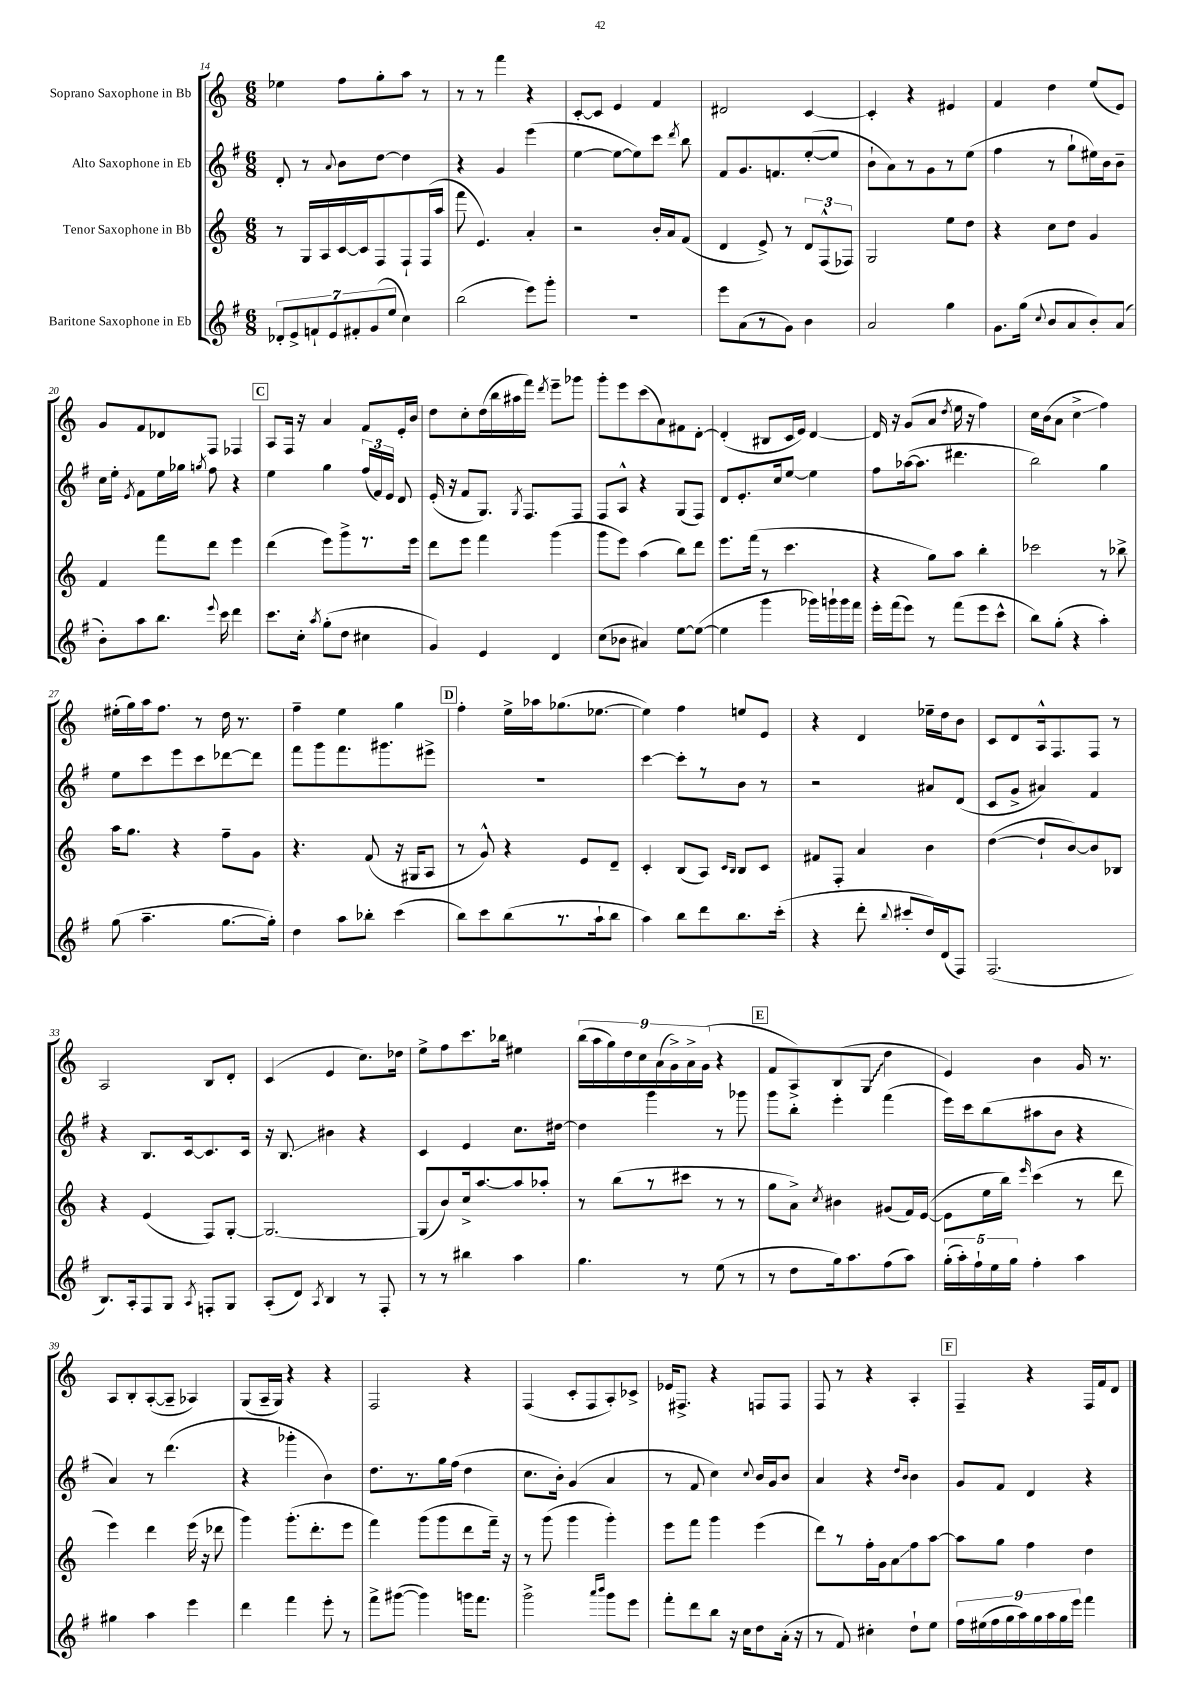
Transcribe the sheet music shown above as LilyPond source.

<<
\new StaffGroup <<
\new Staff = "s0" \with { instrumentName = "Soprano Saxophone in Bb" } {
    \clef treble \key c \major \numericTimeSignature \time 6/8
    \autoBeamOff ees''4 f''8[ g''8-. a''8] r8 |
    r8 r8 f'''4 r4 |
    c'8[~-. c'8] e'4 f'4 |
    dis'2 c'4~ |
    c'4-. r4 eis'4 |
    f'4 d''4 e''8[( e'8]) |
    g'8[ f'8 des'8 f8] fes4 |
    \mark \markup { \box "C" } a8[ f16] r16 a'4 f'8[ e'16-. b'16] |
    d''8[ c''8-. d''16( b''16 ais''16 f'''16]) \acciaccatura { d'''8 } e'''8[-- ges'''8] |
    g'''8[-. e'''8 c'''8( a'8) fis'8 d'8]~-. |
    d'4-.( bis8[ c'16 e'16]) d'4~ |
    d'16 r16 g'8[( a'8] \acciaccatura { d''8 } e''16 r16 f''4) |
    c''16[ b'16( a'8] c''4->\glissando f''4) |
    eis''16[-.( g''16) a''16 f''8.] r8 d''16 r8. |
    f''4-- e''4 g''4 |
    \mark \markup { \box "D" } f''4-. e''16[-> aes''16 ges''8.( ees''8.]~ |
    ees''4) f''4 e''8[ e'8] |
    r4 d'4 ees''16[-- d''16 b'8] |
    c'8[ d'8 a16-^ f8. f8] r8 |
    a2 b8[ d'8]-. |
    c'4( e'4 c''8.[) des''16] |
    e''8[-> f''8 c'''8. bes''16] eis''4 |
    \tuplet 9/8 { b''16[( a''16 g''16) d''16 c''16 a'16( g'16->) a'16-> g'16]( } r4 |
    \mark \markup { \box "E" } f'8[ a8->) b8( \once \override Glissando.style = #'zigzag g8]\glissando d''4 |
    e'4) b'4 g'16 r8. |
    a8[ b8-. a8~-.( a8]-- aes4) |
    g8[( a16-- g16]) r4 r4 |
    f2 r4 |
    f4( c'8[-. f8 a8-.) ces'8]-> |
    ees'16[ fis8.]-> r4 f8[ f8] |
    f8 r8 r4 a4-. |
    \mark \markup { \box "F" } f4-- r4 f16[ f'16 d'8] \bar "|." |
}
\new Staff = "s1" \with { instrumentName = "Alto Saxophone in Eb" } {
    \clef treble \key g \major \numericTimeSignature \time 6/8
    \autoBeamOff d'8-. r8 \appoggiatura { a'8 } b'8[ d''8]~ d''4 |
    r4 g'4 e'''4( |
    e''4~ e''8[~ e''8) c'''8] \acciaccatura { d'''8 } b''8 |
    fis'8[ g'8. f'8. e''8~-.( e''8] |
    b'8[-! a'8) r8 g'8 r8 e''8]( |
    fis''4 r8 g''8[-! eis''16) b'16 b'8]-- |
    c''16[ e''16]-. \acciaccatura { e'8 } fis'8[ e''16 ges''16] \acciaccatura { g''8 } fis''8 r4 |
    \mark \markup { \box "C" } e''4 g''4 \tuplet 3/2 { fis''16[( fis'16) e'16] } d'8 |
    e'16-.( r16 fis'8[ g8.]) \acciaccatura { g8 } fis8.[ fis8] |
    fis8[ a8]-^ r4 g8[( fis8]) |
    d'8[ e'8.-. c''16 e''8]~ e''4 |
    fis''8[ aes''16~( aes''8.] dis'''4. |
    b''2) g''4 |
    e''8[ c'''8 e'''8 c'''8 des'''8~ des'''8] |
    fis'''8[ g'''8 fis'''8. gis'''8. eis'''8]-> |
    \mark \markup { \box "D" } R2. |
    c'''4~ c'''8[-. r8 b'8] r8 |
    r2 ais'8[ d'8]( |
    c'8[ g'8]-> ais'4) fis'4 |
    r4 b8.[ c'16~ c'8. c'16] |
    r16 b8.\glissando bis'4 r4 |
    c'4 e'4 c''8.[ dis''16]~ |
    dis''4 g'''4 r8 ges'''8 |
    \mark \markup { \box "E" } g'''8[ b''8]-. e'''4-. fis'''4( |
    e'''16[) c'''16 b''8( ais''8 b'8] r4 |
    a'4) r8 d'''4.( |
    r4 ges'''4-. b'4) |
    d''8.[ r8. g''16 fis''16]( d''4 |
    c''8.[ b'16]-.) g'4( a'4 |
    r8 fis'8 c''4) \appoggiatura { c''8 } b'16[ g'16 b'8] |
    a'4 r4 \grace { d''16[ b'16] } b'4 |
    \mark \markup { \box "F" } g'8[ fis'8] d'4 r4 \bar "|." |
}
\new Staff = "s2" \with { instrumentName = "Tenor Saxophone in Bb" } {
    \clef treble \key c \major \numericTimeSignature \time 6/8
    \autoBeamOff r8 g16[ a16 c'16~ c'16 f8 f8-! f16( a''16] |
    f'''8 e'4.) a'4-. |
    r2 b'16[-. a'16 f'8]( |
    d'4 e'8->) r8 \tuplet 3/2 { d'8[ f8-^( fes8]) } |
    g2 e''8[ d''8] |
    r4 c''8[ d''8] g'4 |
    f'4 f'''8[ d'''8] e'''4 |
    \mark \markup { \box "C" } d'''4( e'''8[) g'''8-> r8. e'''16] |
    d'''8[ e'''8] f'''4 g'''4( |
    g'''8[ e'''8]) a''4( b''8[) d'''8] |
    e'''8.[ f'''16]( r8 c'''4. |
    r4 g''8[) a''8] b''4-. |
    ces'''2 r8 bes''8-> |
    a''16[ g''8.] r4 f''8[-- g'8] |
    r4. f'8( r16 gis16[ a8] |
    \mark \markup { \box "D" } r8 g'8-^) r4 e'8[ d'8]-- |
    c'4-. b8[( a8]) \grace { c'16[ b16] } b8[ c'8] |
    fis'8[ f8]-. a'4 b'4 |
    d''4~( d''8[-! b'8~) b'8 bes8] |
    r4 e'4( f8[) g8]~-. |
    g2.~ |
    g8[( b'8) c''16-> a''8.~ a''8 aes''8]-. |
    r8 b''8[( r8 cis'''8] r8 r8 |
    \mark \markup { \box "E" } g''8[ a'8]->) \acciaccatura { c''8 } bis'4 gis'8[( f'16) e'16]~( |
    e'8[ e''16 b''16]) \grace { e'''16 } c'''4( r8 d'''8 |
    e'''4) d'''4 e'''16( r16 des'''8 |
    g'''4) g'''8.[-.( d'''8.-. e'''8] |
    f'''4) g'''8[( g'''8 d'''8 f'''16]--) r16 |
    r8 g'''8( g'''4 g'''4-.) |
    e'''8[ f'''8] g'''4 e'''4( |
    d'''8[) r8 f''16-. g'16 a'8\glissando f''8 a''8]~ |
    \mark \markup { \box "F" } a''8[ g''8] f''4 d''4 \bar "|." |
}
\new Staff = "s3" \with { instrumentName = "Baritone Saxophone in Eb" } {
    \clef treble \key g \major \numericTimeSignature \time 6/8
    \autoBeamOff \tuplet 7/4 { des'8[-. e'8-> f'8-! e'8 fis'8-. g'8( e''8] } c''4) |
    b''2( e'''8[) g'''8]-. |
    R2. |
    e'''8[ a'8( r8 g'8]) b'4 |
    a'2 g''4 |
    g'8.[ g''16]( \appoggiatura { c''8 } b'8[ a'8 b'8-.) a'8]( |
    b'8[-.) a''8 b''8.] \appoggiatura { e'''8 } c'''16 d'''4 |
    \mark \markup { \box "C" } c'''8.[ c''16]-. \acciaccatura { a''8 } g''8[-.( d''8] cis''4 |
    g'4) e'4 d'4 |
    c''8[( bes'8] ais'4) e''8[~ e''8]~( |
    e''4 g'''4 ges'''16[) g'''16-! g'''16 fis'''16] |
    e'''16[-. fis'''16( e'''8]) r8 fis'''8[( e'''8 c'''8]-^ |
    b''8[) g''8]-.( r4 a''4-.) |
    g''8( a''4.-- g''8.[~ g''16]-.) |
    d''4 a''8[ bes''8]-. c'''4( |
    \mark \markup { \box "D" } b''8[) c'''8 b''8( r8. a''16-! b''8] |
    a''4) b''8[ d'''8 b''8. c'''16]-.( |
    r4 d'''8-. \appoggiatura { b''8 } cis'''8[-. d''16) d'16( fis8]) |
    fis2.( |
    b8.[) a16-. fis8 g8] \acciaccatura { a8 } f8[-. g8] |
    a8[-.( d'8]) \acciaccatura { a8 } b4 r8 fis8-. |
    r8 r8 bis''4 a''4 |
    g''4. r8 e''8( r8 |
    \mark \markup { \box "E" } r8 d''8[ g''16) a''8. fis''8( a''8]) |
    \tuplet 5/4 { g''16[-.( a''16-.) fis''16-! e''16 g''16] } fis''4-. a''4 |
    gis''4 a''4 e'''4 |
    d'''4 fis'''4 e'''8-. r8 |
    fis'''8[-> gis'''8]~( gis'''4) g'''16[ fis'''8.] |
    g'''2-> \grace { a'''16[ b'''16] } g'''8[ e'''8] |
    fis'''8[-. d'''8 b''8] r16 c''16[ d''8 a'16]-.( r16 |
    r8 fis'8) cis''4-. d''8[-! e''8] |
    \mark \markup { \box "F" } \tuplet 9/8 { fis''16[ eis''16( fis''16 g''16 a''16) g''16 a''16 g''16 e'''16] } fis'''4 \bar "|." |
}
>>
>>
\layout { \context { \Score currentBarNumber = #14 } }
